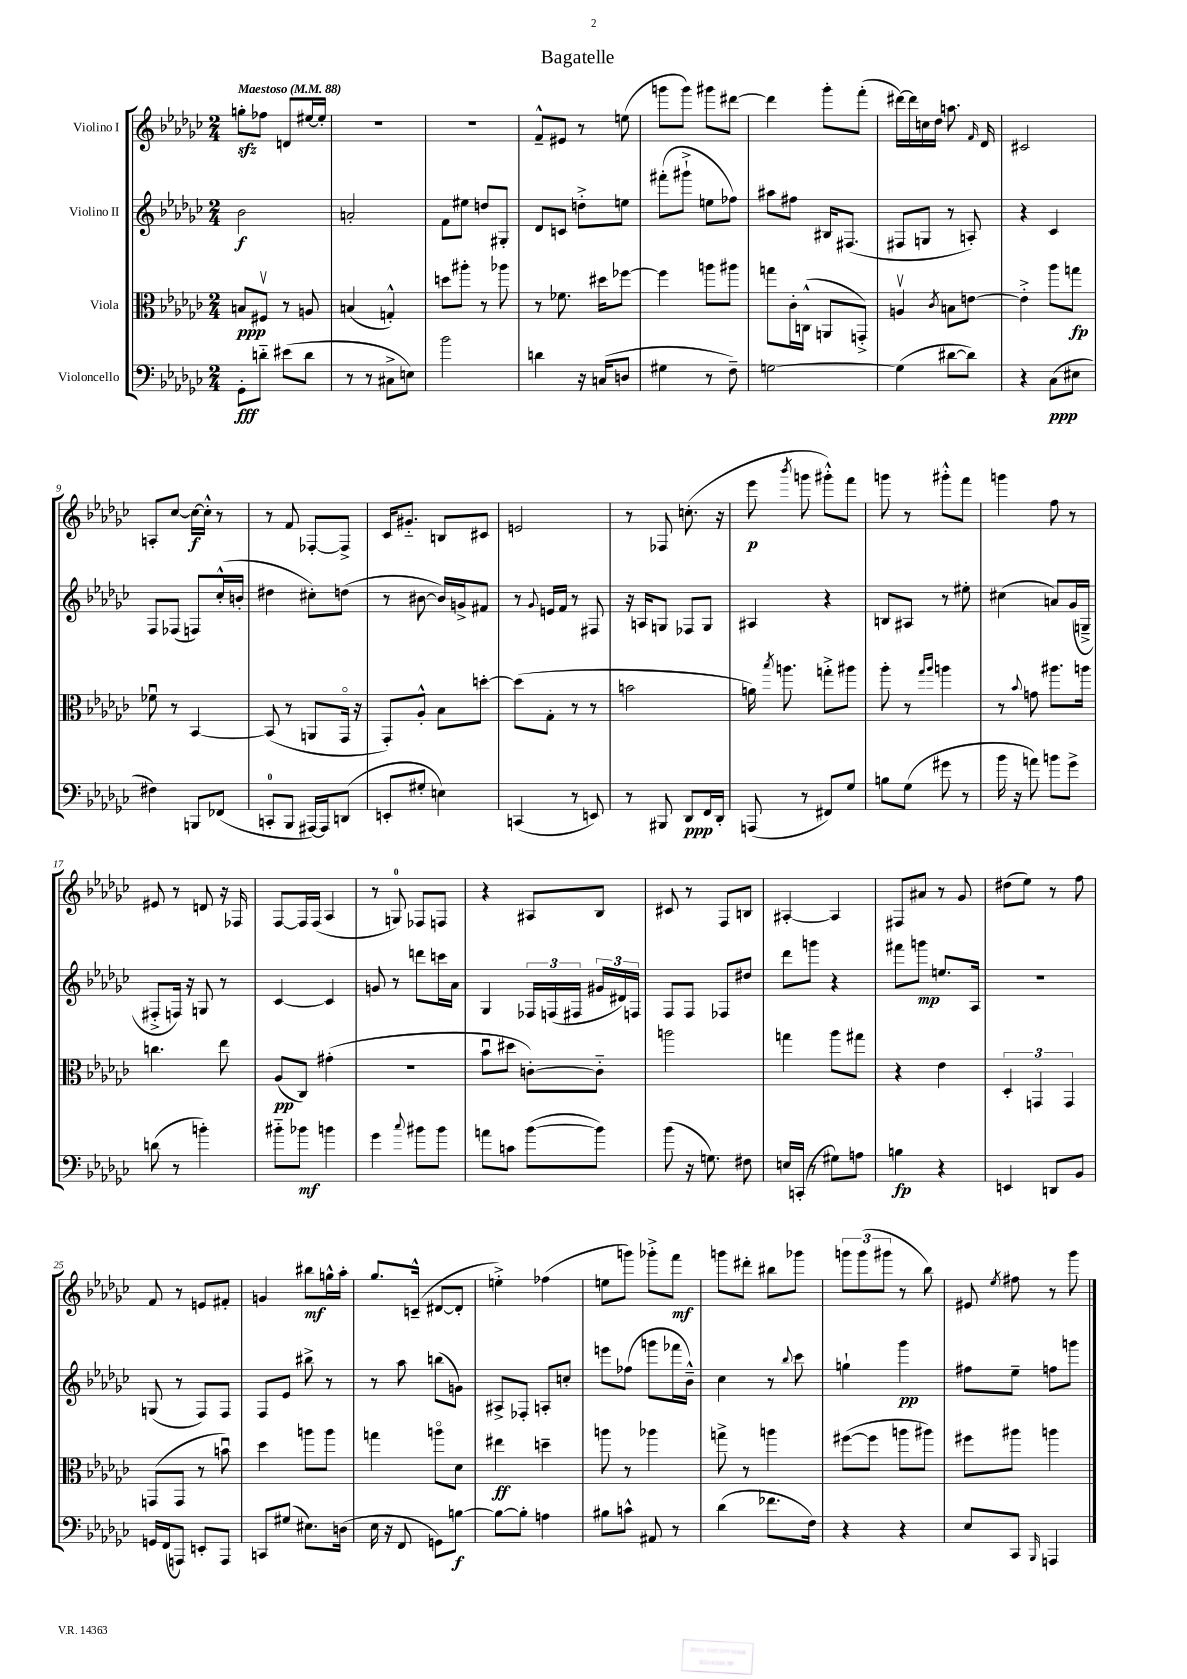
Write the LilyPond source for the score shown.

\header { title = "Bagatelle" }
<<
\new StaffGroup <<
\new Staff = "s0" \with { instrumentName = "Violino I" } {
    \clef treble \key ges \major \numericTimeSignature \time 2/4 \tempo "Maestoso" 4 = 88
    \autoBeamOff g''8[-.\sfz fes''8] d'8[ eis''16~ eis''16]-. |
    r2 |
    R2 |
    f'8[---^ eis'8] r8 e''8( |
    g'''8[ g'''8]) gis'''8[ dis'''8]~ |
    dis'''4 ges'''8[-. f'''8]-.( |
    dis'''16[~) dis'''16 c''16 des''16] a''8. \grace { f'16 } des'16 |
    cis'2 |
    a8[-. ces''8]~ ces''16[~\f ces''16]-.-^ r8 |
    r8 f'8 fes8[~-. fes8]-> |
    ces'16[ gis'8.]-_ b8[ cis'8] |
    e'2 |
    r8 fes8 c''8.-.( r16 |
    ees'''8\p \acciaccatura { bes'''8 } g'''8 gis'''8[-.-^) f'''8] |
    g'''8 r8 gis'''8[-.-^ f'''8] |
    g'''4 f''8 r8 |
    eis'8 r8 d'8 r16 fes16 |
    f8[~ f16 f16]( aes4 |
    r8 g8-0) fes8[ f8] |
    r4 ais8[ bes8] |
    cis'8 r8 f8[ b8] |
    ais4~-. ais4 |
    fis8[ ais'8] r8 ges'8 |
    dis''8[( ees''8]) r8 f''8 |
    f'8 r8 e'8[ fis'8]-. |
    g'4 bis''8[\mf g''16-^ aes''16]-. |
    ges''8.[ c'16]---^( dis'8[~ dis'8]-. |
    e''4-.->) fes''4( |
    e''8[ g'''8]) ges'''8[-.-> f'''8]\mf |
    g'''8[ dis'''8]-. bis''8[ ges'''8] |
    \tuplet 3/2 { g'''8[ g'''8( gis'''8] } r8 bes''8) |
    eis'8 \acciaccatura { ees''8 } fis''8 r8 ges'''8 \bar "|." |
}
\new Staff = "s1" \with { instrumentName = "Violino II" } {
    \clef treble \key ges \major \numericTimeSignature \time 2/4
    \autoBeamOff bes'2\f |
    a'2-. |
    f'8[ eis''8] d''8[ gis8]-. |
    des'8[ c'8] d''8[-.-> e''8] |
    fis'''8[-.( gis'''8]-!-> e''8[ fes''8]) |
    ais''8[ fis''8] bis16[ fis8.]( |
    fis8[ g8] r8 a8-.) |
    r4 ces'4 |
    f8[ fes8]( f8[) ces''16-.-^( b'16]-. |
    dis''4 cis''8[-.) d''8]( |
    r8 bis'8~ bis'16[) g'16-> fis'8] |
    r8 \appoggiatura { ges'8 } e'16[ f'16] r8 fis8 |
    r16 a16[ g8] fes8[ g8] |
    ais4 r4 |
    b8[ ais8] r8 eis''8-. |
    cis''4( a'8[) ges'16( g16]---> |
    fis8[-.-> f16]) r16 g8 r8 |
    ces'4~ ces'4 |
    g'8 r8 d'''8[ c'''16 aes'16] |
    ges4 \tuplet 3/2 { fes16[ f16( fis16] } \tuplet 3/2 { gis'16[ dis'16) f16] } |
    f8[ f8] fes8[ dis''8] |
    des'''8[ g'''8] r4 |
    fis'''8[ g'''8]\mp e''8.[ aes16] |
    r2 |
    g8( r8 f8[) f8] |
    f8[ ees'8] bis''8-> r8 |
    r8 aes''8 b''8[( g'8]) |
    ais8[-> fes8]-. a8[-. c''8]-. |
    e'''8[ fes''8]( g'''8[ fes'''16 bes'16]---^) |
    ces''4 r8 \appoggiatura { bes''8 } ces'''8 |
    g''4-! ges'''4\pp |
    fis''8[ ees''8]-- f''8[ g'''8] \bar "|." |
}
\new Staff = "s2" \with { instrumentName = "Viola" } {
    \clef alto \key ges \major \numericTimeSignature \time 2/4
    \autoBeamOff b8[\ppp fis8]\upbow r8 a8 |
    b4( g4-.-^) |
    d''8[ ais''8]-. r8 aes''8 |
    r8 fes'8. dis''16[ fes''8]~ |
    fes''4 a''8[ ais''8] |
    g''8[ ces'16-. c16]-^( a,8[ g,8]-.->) |
    a4\upbow \acciaccatura { ces'8 } b8[ e'8]~ |
    e'4-.-> aes''8[ g''8]\fp |
    fes'8\downbow r8 bes,4~ |
    bes,8( r8 a,8[ ges,16]\flageolet r16 |
    ges,8[-.) aes8]-.-^ bes8[ d''8]~-. |
    d''8[( ges8]-. r8 r8 |
    b'2 |
    a'16) \acciaccatura { bes''8 } a''8. g''8[-.-> ais''8] |
    aes''8-. r8 \grace { ges''16[ aes''16] } a''4 |
    r8 \appoggiatura { bes'8 } g'8 ais''8.[ a''16] |
    c''4. ees''8 |
    aes8[\pp( ces8]) gis'4-.( |
    r2 |
    bes'8[\downbow dis''8] c'8[~-.) c'8]-_ |
    a''2 |
    g''4 aes''8[ gis''8] |
    r4 ees'4 |
    \tuplet 3/2 { des4-. g,4 g,4 } |
    g,8[( g,8] r8 b'8\downbow) |
    des''4 a''8[ a''8] |
    g''4 a''8[\flageolet des'8] |
    eis''4\ff d''4-- |
    a''8 r8 aes''4 |
    g''8-> r8 a''4 |
    fis''8[~( fis''8] a''8[ ais''8]) |
    fis''8[ ais''8] a''4 \bar "|." |
}
\new Staff = "s3" \with { instrumentName = "Violoncello" } {
    \clef bass \key ges \major \numericTimeSignature \time 2/4
    \autoBeamOff ges,8[-.\fff d'8]-_ eis'8[( d'8] |
    r8 r8 cis8[-> e8]) |
    bes'2 |
    d'4 r16 c16[( d8] |
    gis4 r8 f8--) |
    g2~ |
    g4( dis'8[~ dis'8]) |
    r4 ces8[\ppp( eis8] |
    fis4) b,,8[ fes,8]( |
    c,8[-0-. bes,,8] ais,,16[~) ais,,16 d,8]( |
    e,8[-. gis8]-. e4) |
    c,4( r8 e,8) |
    r8 bis,,8 des,8[\ppp f,16 des,16]-. |
    a,,8( r8 fis,8[) ges8] |
    b8[ ges8]( gis'8 r8 |
    bes'16 r16 a'8) b'8[ ges'8]-> |
    d'8( r8 b'4-.) |
    bis'8[-_ bes'8]\mf b'4 |
    ges'4 \appoggiatura { ces''8 } bis'8[ bis'8] |
    a'8[ c'8] bes'8[~( bes'8]) |
    bes'8( r16 g8.) fis8 |
    e16[ c,16]-.( r8 gis8[) a8] |
    b4\fp r4 |
    e,4 d,8[ bes,8] |
    g,16[ f,16( a,,8]) e,8[-. a,,8] |
    c,8[ gis8]( eis8.[) d16]( |
    ees16 r16 f,8 g,8[) b8]~\f |
    b8[~ b8]-. a4 |
    bis8[ c'8]-^ ais,8 r8 |
    des'4( fes'8.[ f16]) |
    r4 r4 |
    ees8[ ces,8] \grace { bes,,16 } a,,4 \bar "|." |
}
>>
>>
